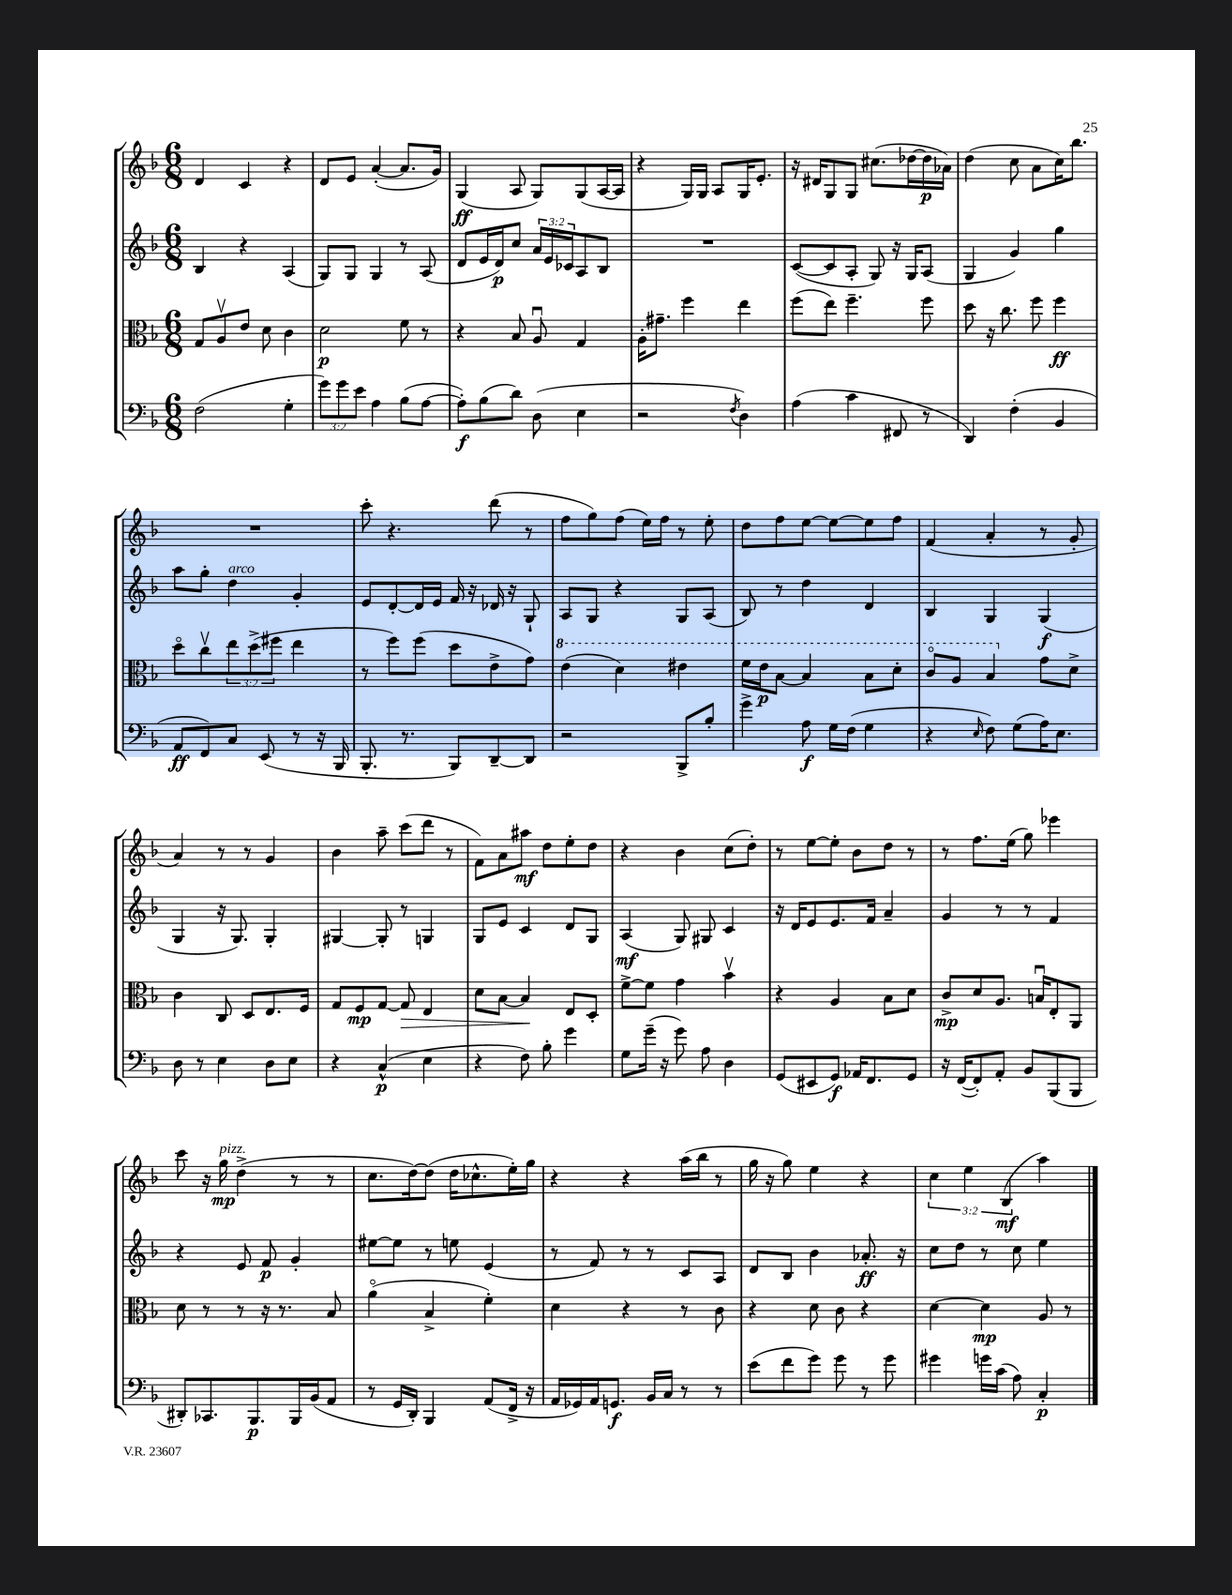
<<
\new StaffGroup <<
\new Staff = "s0" {
    \clef treble \key f \major \numericTimeSignature \time 6/8 \override Staff.TupletNumber.text = #tuplet-number::calc-fraction-text
    d'4 c'4 r4 |
    d'8 e'8 a'4~-.( a'8. g'16) |
    g4\ff( a8 g8) g8( a16~ a16 |
    r4 g16) g16 a8 g16 e'8.-. |
    r16 dis'16 g8 g8 cis''8.( des''16~ des''16\p aes'16) |
    d''4( c''8 a'8 c''16) bes''8. |
    R2. |
    c'''8-. r4. d'''8( r8 |
    f''8 g''8) f''8( e''16) f''16 r8 e''8-. |
    d''8 f''8 e''8~ e''8~ e''8 f''8 |
    f'4( a'4-. r8 g'8-. |
    a'4) r8 r8 g'4 |
    bes'4 a''8-- c'''8( d'''8 r8 |
    f'8) a'8 ais''8\mf d''8 e''8-. d''8 |
    r4 bes'4 c''8( d''8-.) |
    r8 e''8~ e''8-. bes'8 d''8 r8 |
    r8 f''8. e''16( g''8) ees'''4 |
    c'''8 r16 g''16\mp^\markup { \italic "pizz." } d''4->( r8 r8 |
    c''8. d''16~) d''8( d''16 ces''8.-^ e''16-.) g''16 |
    r4 r4 a''16( bes''16 r8 |
    g''16 r16 g''8) e''4 r4 |
    \tuplet 3/2 { c''4 e''4 bes4\mf( } a''4) \bar "|." |
}
\new Staff = "s1" {
    \clef treble \key f \major \numericTimeSignature \time 6/8 \override Staff.TupletNumber.text = #tuplet-number::calc-fraction-text
    bes4 r4 a4( |
    g8) g8 g4 r8 a8( |
    d'8 e'16 d'16\p) c''8 \tuplet 3/2 { a'16 e'16 ces'16 } a8 bes8 |
    R2. |
    c'8~( c'8 a8-. g8) r16 g16 a8( |
    g4 g'4) g''4 |
    a''8 g''8-. d''4^\markup { \italic "arco" } g'4-. |
    e'8 d'8~-. d'16 e'16 f'16 r16 des'16 r16 g8-! |
    a8 g8 r4 g8 a8( |
    bes8) r8 d''4 d'4 |
    bes4 g4 g4\f( |
    g4 r16 g8.) g4-. |
    gis4~ gis8-. r8 g4 |
    g8 e'8 c'4 d'8 g8 |
    a4\mf( g8) gis8 c'4 |
    r16 d'16 e'8 e'8. f'16 a'4-- |
    g'4 r8 r8 f'4 |
    r4 e'8 f'8\p g'4-. |
    eis''8~ eis''8 r8 e''8 e'4( |
    r8 f'8) r8 r8 c'8 a8 |
    d'8 bes8 bes'4 aes'8.-.\ff r16 |
    c''8 d''8 r8 c''8 e''4 \bar "|." |
}
\new Staff = "s2" {
    \clef alto \key f \major \numericTimeSignature \time 6/8 \override Staff.TupletNumber.text = #tuplet-number::calc-fraction-text
    g8 a8\upbow e'8 d'8 c'4 |
    d'2\p f'8 r8 |
    r4 bes8 a8\downbow g4 |
    a16-. gis'8.-- f''4 e''4 |
    f''8( e''8) f''4.-- f''8 |
    d''8 r16 c''8. f''8 f''4\ff |
    d''8\flageolet c''8\upbow \tuplet 3/2 { e''8 d''8->( fis''8 } e''4 |
    r8 f''8) f''8( d''8 e'8-> g'8) |
    \ottava #1 e''4( d''4) eis''4 |
    f''16 e''16\p bes'8~ bes'4 bes'8 d''8-. |
    c''8\flageolet a'8 bes'4 \ottava #0 g'8 d'8-> |
    c'4 c8 d8 e8. f16 |
    g8 f8\mp g8~ g8\> e4 |
    d'8 bes8~ bes4\! e8 d8-. |
    f'8~-> f'8 g'4 bes'4\upbow |
    r4 a4 bes8 d'8 |
    c'8->\mp d'8 a8. b16\downbow e8-. a,8 |
    d'8 r8 r8 r16 r8. bes8 |
    a'4\flageolet( bes4-> f'4-.) |
    d'4 r4 r8 c'8 |
    r4 d'8 c'8 r4 |
    d'4~ d'4\mp a8 r8 \bar "|." |
}
\new Staff = "s3" {
    \clef bass \key f \major \numericTimeSignature \time 6/8 \override Staff.TupletNumber.text = #tuplet-number::calc-fraction-text
    f2( g4-. |
    \tuplet 3/2 { g'8) g'8 e'8 } a4 bes8( a8~ |
    a8-.\f) bes8( d'8) d8( e4 |
    r2 \acciaccatura { f8 } d4) |
    a4( c'4 fis,8 r8 |
    d,4) f4-.( bes,4 |
    a,8\ff f,8) c8 e,8( r8 r16 bes,,16 |
    bes,,8.-. r8. bes,,8) d,8~-- d,8 |
    r2 bes,,8-> bes8-. |
    g'4-> a8\f g16 f16( g4 |
    r4 \grace { e16 } f8) g8( a16) e8. |
    d8 r8 e4 d8 e8 |
    r4 c4-^\p( e4 |
    r4 f8) bes8-. g'4 |
    g8 g'16--( r16 g'8) a8 d4 |
    g,8( eis,8 g,8\f) aes,16 f,8. g,8 |
    r16 f,16~( f,8-.) a,8-. bes,8 bes,,8( bes,,8 |
    dis,8-.) ces,8. bes,,8.\p bes,,16 bes,16( a,8 |
    r8 g,16 d,16-.) bes,,4 a,8( f,16-> r16 |
    a,16 ges,16) a,16 g,8.\f bes,16 c16 r8 r8 |
    e'8( f'8 g'8) g'8 r8 g'8 |
    gis'4 g'16 c'16( a8) c4-.\p \bar "|." |
}
>>
>>
\layout { \context { \Score \remove "Bar_number_engraver" } }
